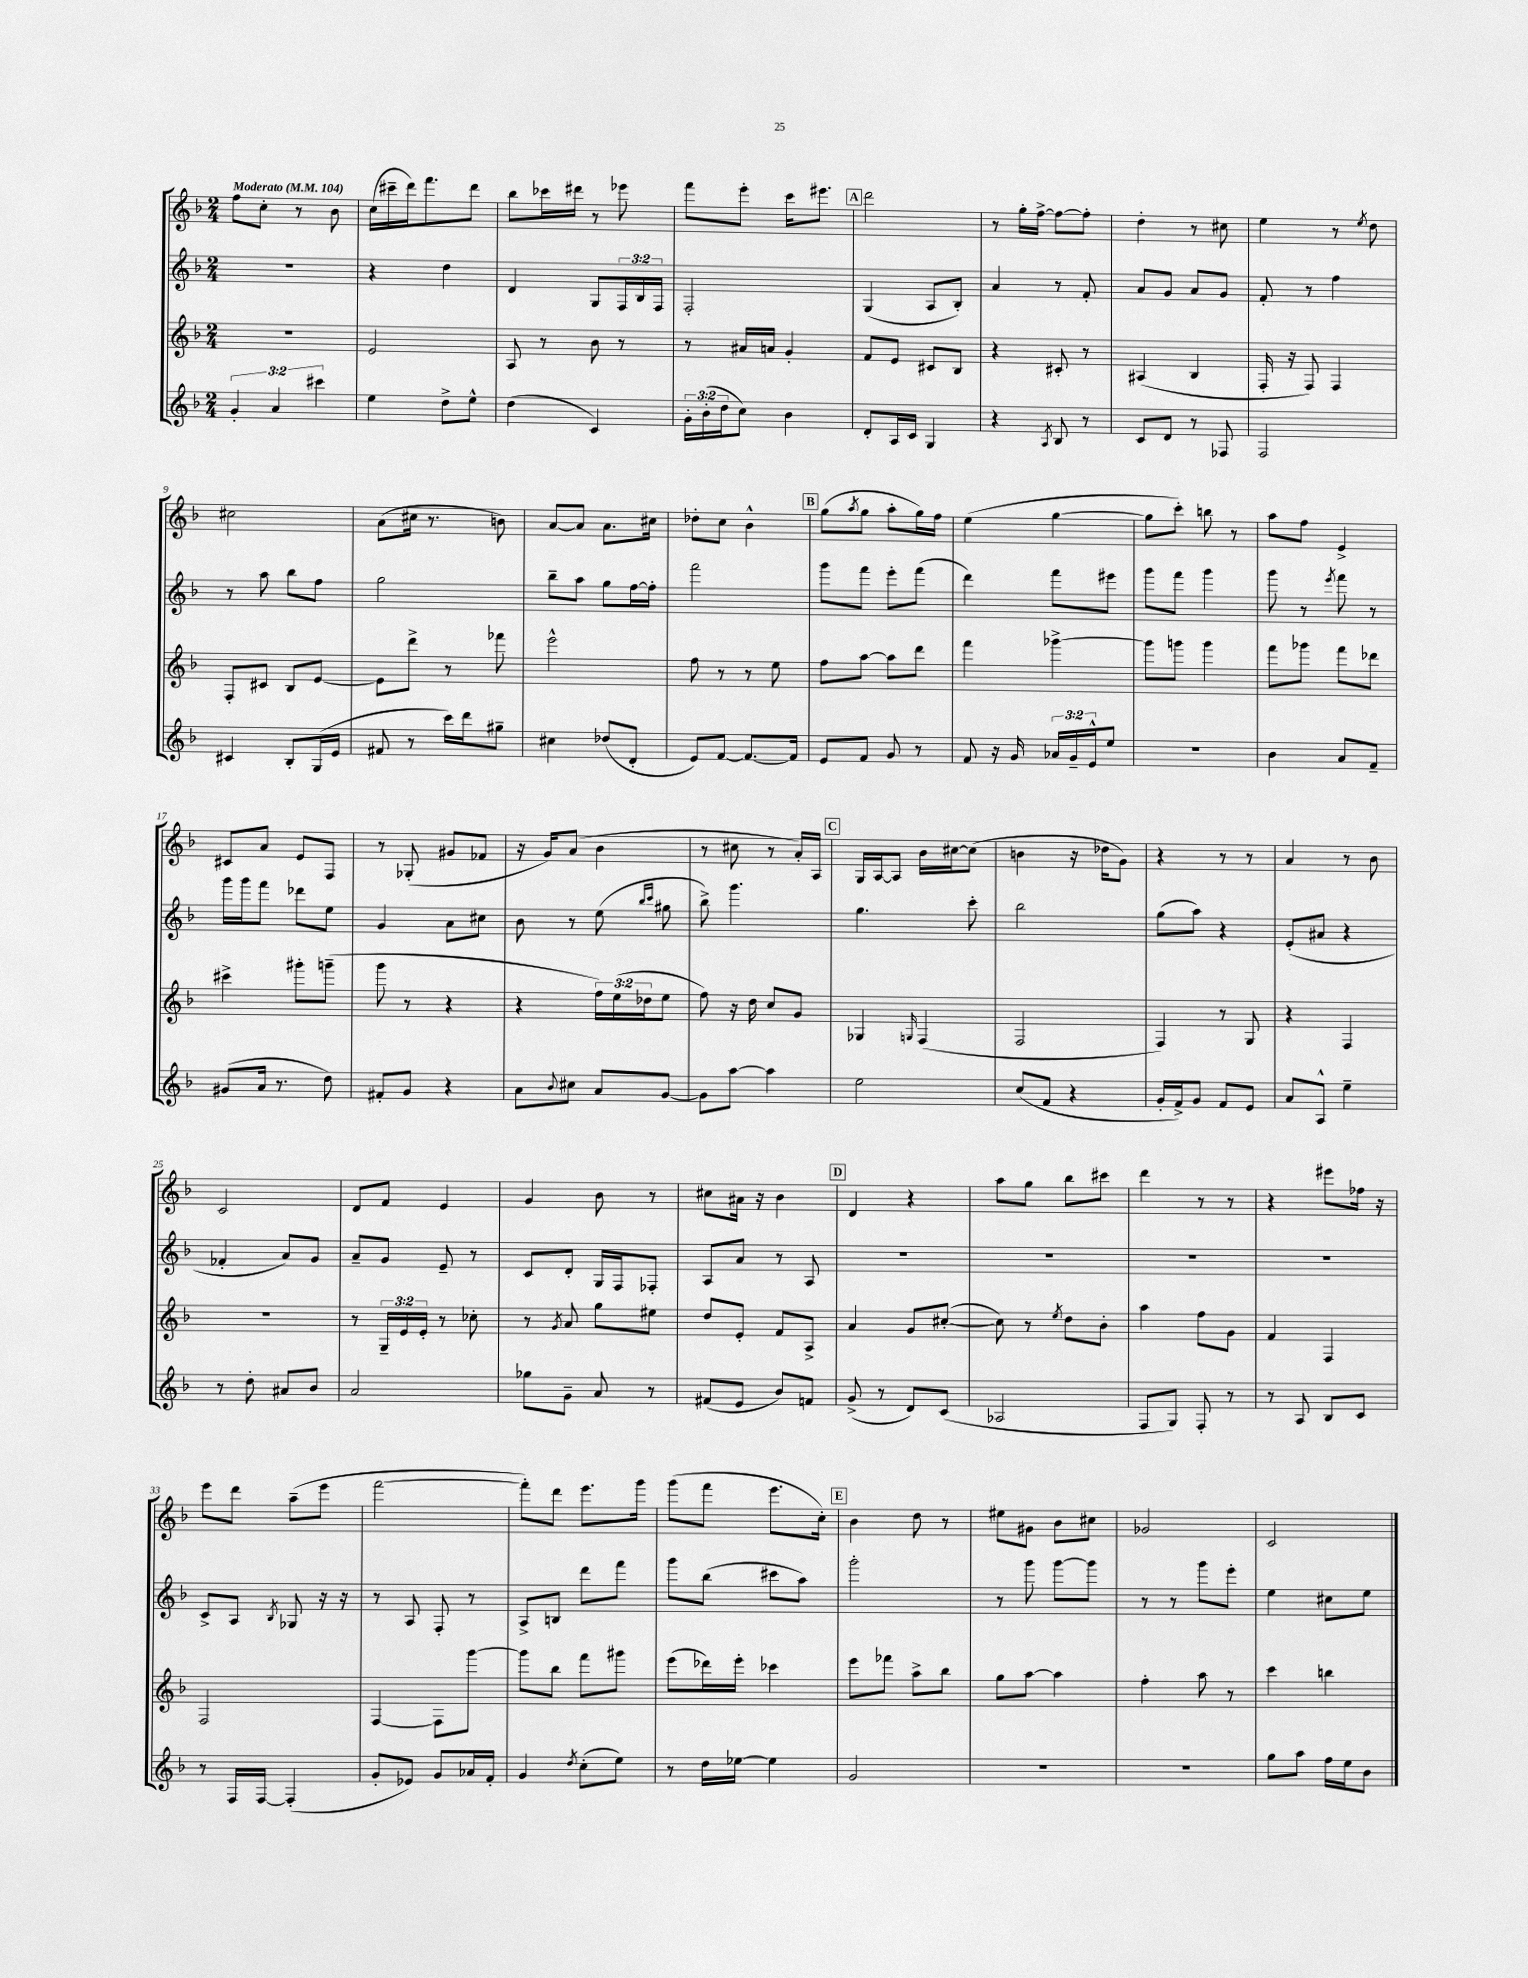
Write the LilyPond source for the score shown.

<<
\new StaffGroup <<
\new Staff = "s0" {
    \clef treble \key f \major \numericTimeSignature \time 2/4 \tempo "Moderato" 4 = 104
    f''8 c''8-. r8 bes'8 |
    c''16( cis'''16-- d'''16) f'''8. d'''8 |
    bes''8 ces'''16 dis'''16 r8 ees'''8 |
    f'''8 e'''8-. c'''16 eis'''8. |
    \mark \markup { \box "A" } d'''2 |
    r8 g''16-. f''16~-> f''8~ f''8-. |
    d''4-. r8 cis''8 |
    e''4 r8 \acciaccatura { e''8 } d''8 |
    cis''2 |
    a'8( cis''16 r8. b'8) |
    a'8~ a'8 a'8. cis''16 |
    des''8-. c''8 bes'4-^ |
    \mark \markup { \box "B" } g''8( \acciaccatura { a''8 } g''8 a''8-. g''16) f''16 |
    e''4( g''4~ |
    g''8 c'''8-.) b''8 r8 |
    a''8 f''8 e'4-> |
    cis'8 a'8 e'8 f8 |
    r8 ges8-.( gis'8 fes'8 |
    r16 g'16) a'8( bes'4 |
    r8 cis''8 r8 a'16-.) a16 |
    \mark \markup { \box "C" } g16 a16~ a8 bes'16 cis''16~ cis''8( |
    b'4 r16 des''16 g'8) |
    r4 r8 r8 |
    a'4 r8 bes'8 |
    c'2 |
    d'8 f'8 e'4 |
    g'4 bes'8 r8 |
    cis''8 ais'16 r16 bes'4 |
    \mark \markup { \box "D" } d'4 r4 |
    a''8 g''8 bes''8 cis'''8 |
    d'''4 r8 r8 |
    r4 eis'''8 fes''16 r16 |
    e'''8 d'''8 a''8--( e'''8 |
    f'''2~ |
    f'''8-.) d'''8 e'''8. g'''16 |
    g'''8( f'''8 e'''8. c''16-.) |
    \mark \markup { \box "E" } bes'4 d''8 r8 |
    eis''8 gis'8 bes'8 cis''8 |
    ges'2 |
    c'2 \bar "|." |
}
\new Staff = "s1" {
    \clef treble \key f \major \numericTimeSignature \time 2/4 \override Staff.TupletNumber.text = #tuplet-number::calc-fraction-text
    R2 |
    r4 d''4 |
    d'4 g8 \tuplet 3/2 { f16 bes16 f16 } |
    f2-. |
    \mark \markup { \box "A" } g4( a8 bes8-.) |
    a'4 r8 f'8-. |
    a'8 g'8 a'8 g'8 |
    f'8-. r8 f''4 |
    r8 a''8 bes''8 f''8 |
    g''2 |
    bes''8-- a''8 g''8 f''16~ f''16-. |
    f'''2 |
    \mark \markup { \box "B" } g'''8 f'''8 e'''8-. f'''8( |
    d'''4) f'''8 eis'''8 |
    g'''8 f'''8 g'''4 |
    g'''8 r8 \acciaccatura { e'''8 } f'''8 r8 |
    g'''16 g'''16 f'''8 des'''8 e''8 |
    g'4 a'8 cis''8 |
    bes'8 r8 e''8( \grace { bes''16 c'''16 } gis''8 |
    bes''8->) g'''4. |
    \mark \markup { \box "C" } g''4. c'''8-. |
    bes''2 |
    g''8( a''8) r4 |
    e'8-.( ais'8 r4 |
    fes'4-. a'8) g'8 |
    a'8-- g'8 e'8-- r8 |
    c'8 d'8-. g16 f16 fes8-. |
    a8 a'8 r8 a8 |
    \mark \markup { \box "D" } R2 |
    R2 |
    R2 |
    R2 |
    c'8-> a8 \acciaccatura { bes8 } ges8 r16 r16 |
    r8 a8 f8-. r8 |
    a8-> b8 d'''8 f'''8 |
    g'''8 bes''8( cis'''8 a''8) |
    \mark \markup { \box "E" } g'''2-. |
    r8 g'''8 g'''8~ g'''8 |
    r8 r8 g'''8 e'''8-. |
    e''4 cis''8 e''8 \bar "|." |
}
\new Staff = "s2" {
    \clef treble \key f \major \numericTimeSignature \time 2/4 \override Staff.TupletNumber.text = #tuplet-number::calc-fraction-text
    R2 |
    e'2 |
    a8 r8 bes'8 r8 |
    r8 ais'16 a'16 g'4-. |
    \mark \markup { \box "A" } f'8 e'8 cis'8 bes8 |
    r4 cis'8-. r8 |
    ais4( bes4 |
    f16-. r16 f8) f4 |
    f8-. cis'8 bes8 e'8~ |
    e'8 d'''8-> r8 fes'''8 |
    e'''2-^ |
    f''8 r8 r8 e''8 |
    \mark \markup { \box "B" } f''8 a''8~ a''8 d'''8 |
    f'''4 ges'''4~-> |
    ges'''8 g'''8 g'''4 |
    f'''8 ges'''8 f'''8 des'''8 |
    cis'''4-> gis'''8-. g'''8--( |
    g'''8 r8 r4 |
    r4 \tuplet 3/2 { f''16) e''16( des''16 } e''8 |
    f''8) r16 d''16 c''8 g'8 |
    \mark \markup { \box "C" } ges4 \grace { g16 } f4( |
    f2 |
    f4) r8 g8 |
    r4 f4 |
    r2 |
    r8 \tuplet 3/2 { g16-- e'16 e'16-. } r8 ces''8-. |
    r8 \acciaccatura { g'8 } a'8 g''8 eis''8 |
    d''8 e'8-. f'8 a8-> |
    \mark \markup { \box "D" } a'4 g'8 cis''8~-.( |
    cis''8) r8 \acciaccatura { e''8 } d''8 bes'8-. |
    a''4 f''8 g'8 |
    f'4 f4 |
    f2 |
    f4~ f8 g'''8~ |
    g'''8 bes''8 f'''8 gis'''8 |
    e'''8( des'''16) e'''16-. ces'''4 |
    \mark \markup { \box "E" } e'''8 fes'''8 a''8-> bes''8 |
    g''8 a''8~ a''4 |
    f''4-. a''8 r8 |
    c'''4 b''4 \bar "|." |
}
\new Staff = "s3" {
    \clef treble \key f \major \numericTimeSignature \time 2/4 \override Staff.TupletNumber.text = #tuplet-number::calc-fraction-text
    \tuplet 3/2 { g'4-. a'4 cis'''4 } |
    e''4 d''8-> e''8-^ |
    d''4( c'4) |
    \tuplet 3/2 { g'16-. bes'16-.( d''16 } c''8) bes'4 |
    \mark \markup { \box "A" } d'8-. a16 c'16 g4 |
    r4 \acciaccatura { a8 } bes8 r8 |
    c'8 d'8 r8 fes8 |
    f2 |
    cis'4 bes8-. g16( e'16 |
    fis'8 r8 c'''16) d'''16 gis''8-- |
    cis''4 des''8( d'8-. |
    e'8) f'8~ f'8.~ f'16 |
    \mark \markup { \box "B" } e'8 f'8 g'8 r8 |
    f'8 r16 g'16 \tuplet 3/2 { aes'16 g'16-- e'16-^ } e''8 |
    R2 |
    bes'4 a'8 f'8-- |
    gis'8( a'16 r8. d''8) |
    fis'8-. g'8 r4 |
    a'8 \appoggiatura { bes'8 } cis''8 a'8 g'8~ |
    g'8 a''8~ a''4 |
    \mark \markup { \box "C" } e''2 |
    c''8( f'8 r4 |
    g'16-. f'16->) g'8 f'8 e'8 |
    a'8 a8-^ e''4-- |
    r8 d''8-. ais'8 bes'8 |
    a'2 |
    ges''8 g'8-- a'8 r8 |
    fis'8( e'8 bes'8) f'8 |
    \mark \markup { \box "D" } g'8->( r8 d'8) c'8( |
    aes2 |
    f8 g8) f8-. r8 |
    r8 a8 bes8 c'8 |
    r8 f16 f16~ f4-.( |
    g'8-. ees'8) g'8 aes'16 f'16-. |
    g'4 \acciaccatura { d''8 } c''8-.( e''8) |
    r8 d''16 ees''16~ ees''4 |
    \mark \markup { \box "E" } g'2 |
    R2 |
    R2 |
    g''8 a''8 f''16 e''16 bes'8 \bar "|." |
}
>>
>>
